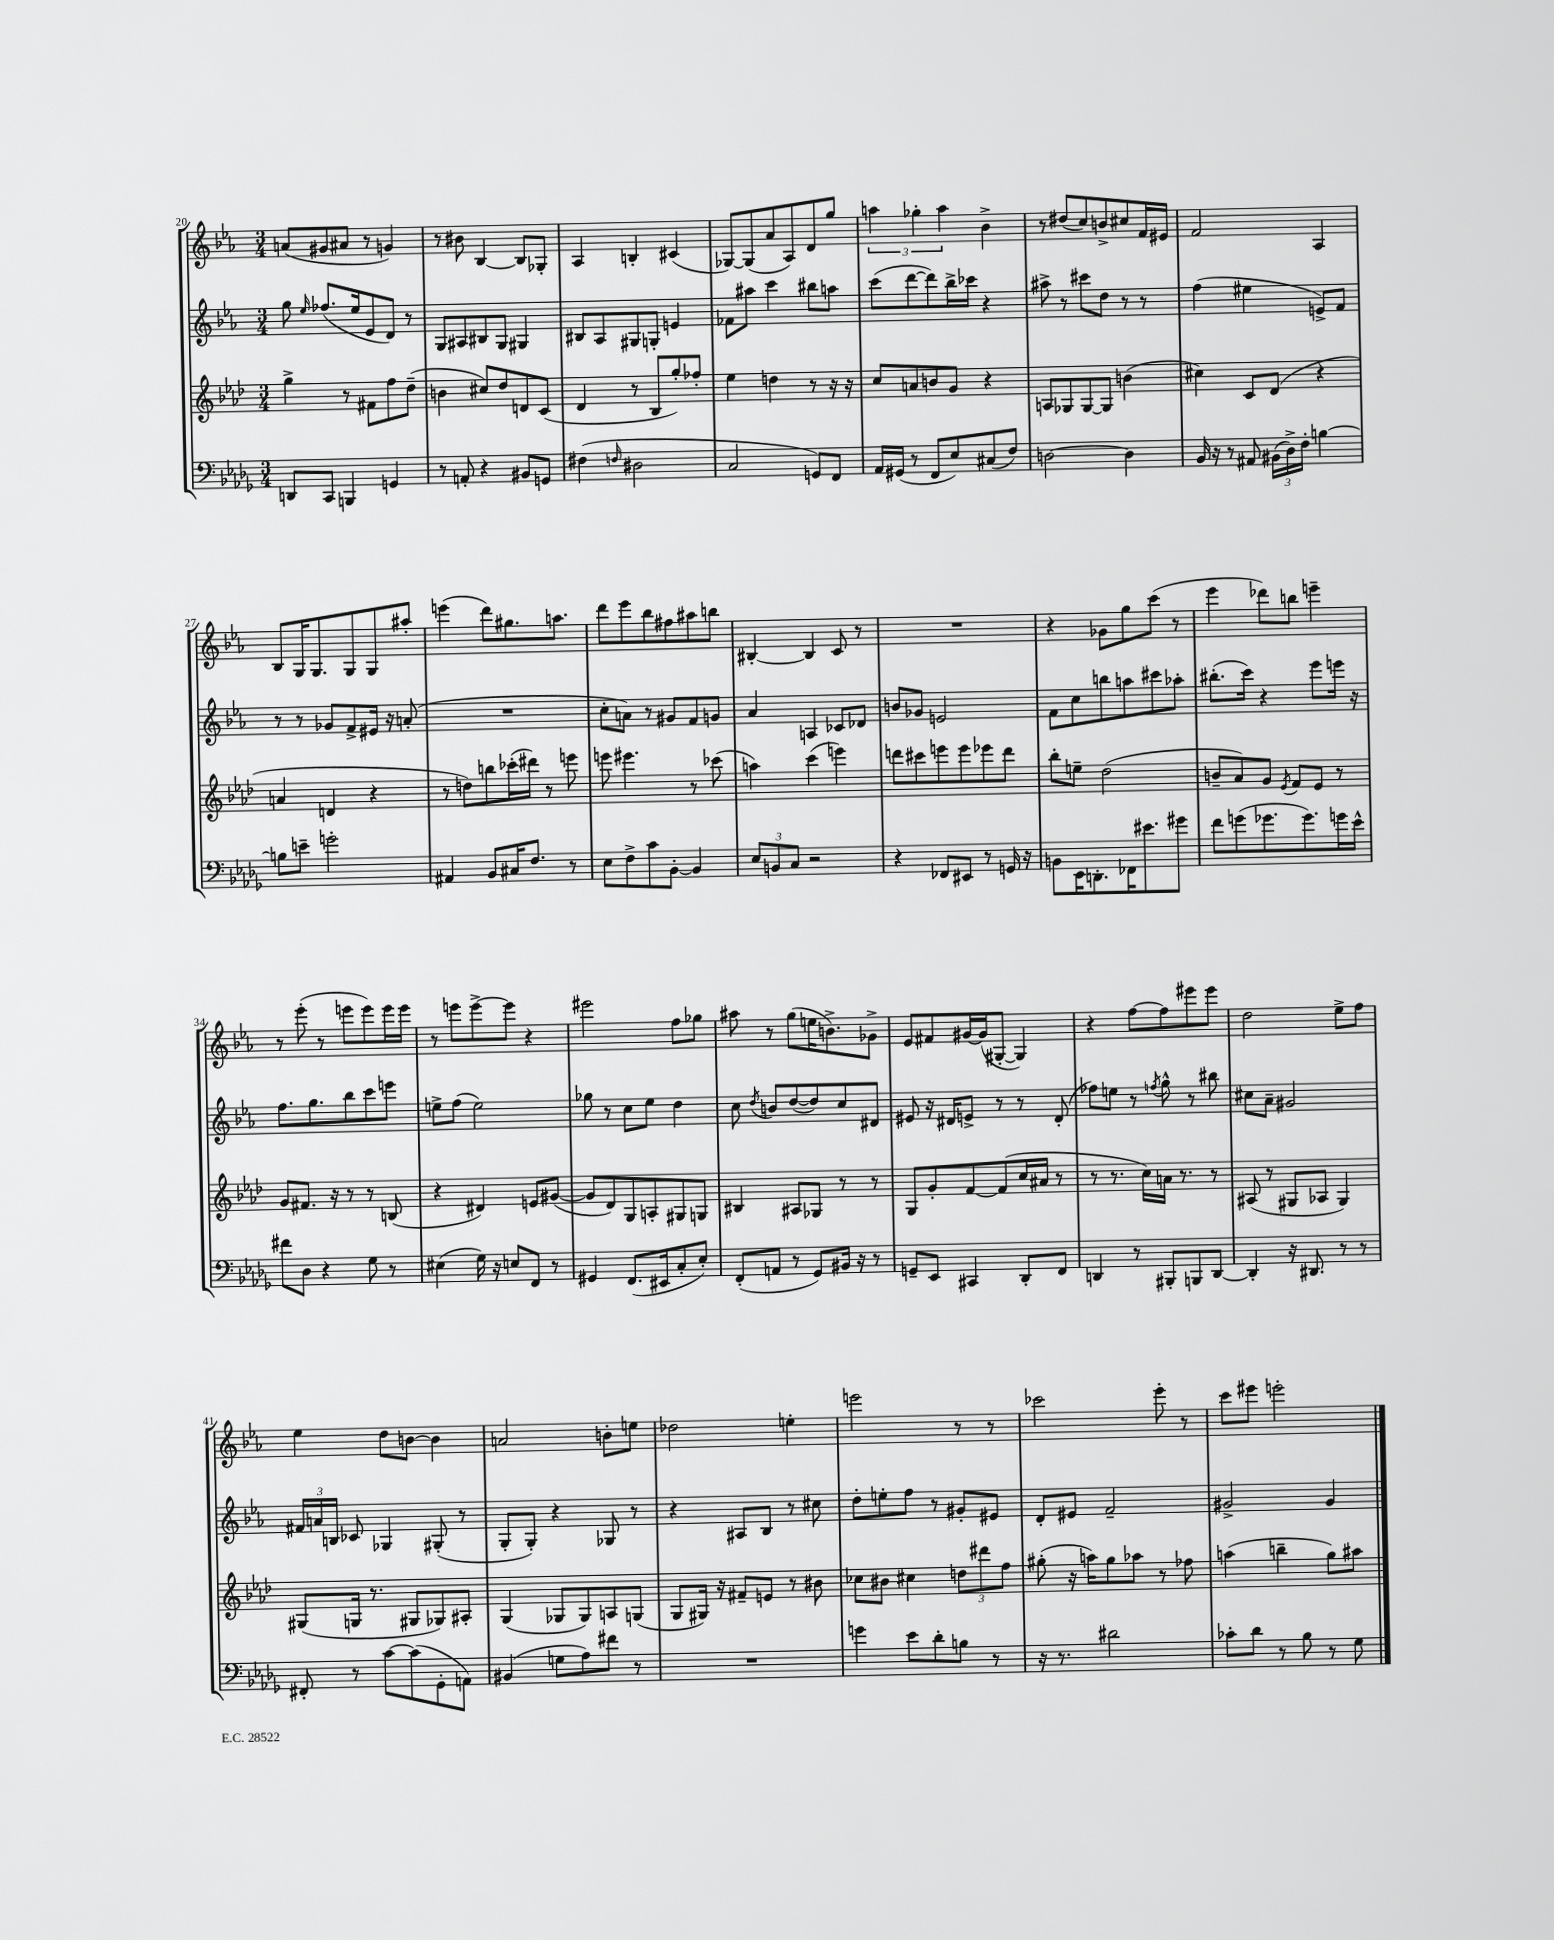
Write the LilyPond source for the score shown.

<<
\new StaffGroup <<
\new Staff = "s0" {
    \clef treble \key ees \major \numericTimeSignature \time 3/4
    \autoBeamOff a'8[( gis'8 ais'8] r8 g'4) |
    r8 bis'8 bes4~ bes8[ ges8]-. |
    aes4 b4-. cis'4( |
    ges8[~) ges8( aes'8 aes8) d'8 g''8] |
    \tuplet 3/2 { a''4 ges''4-. a''4 } bes'4-> |
    r8 dis''8[( c''8) b'8-> cis''8 f'16 eis'16] |
    f'2 aes4 |
    bes8[ g16 g8. g8 g8 ais''8]-. |
    e'''4( d'''8[) gis''8. a''8.] |
    d'''8[ ees'''8 bes''8 fis''8 ais''8 b''8] |
    bis4~-. bis4 c'8 r8 |
    R2. |
    r4 ges'8[ g''8 c'''8]( r8 |
    ees'''4 des'''8[) b''8] e'''4-- |
    r8 ees'''8-.( r8 e'''8[ e'''8) e'''16 e'''16] |
    r8 e'''8[ e'''8~-> e'''8] r4 |
    eis'''2 f''8[ ges''8] |
    ais''8 r8 g''8[( e''16 b'8.->) ges'8]-> |
    ees'8[ fis'8 gis'16~ gis'16( gis8]~-. gis4) |
    r4 f''8[~ f''8 eis'''8 eis'''8] |
    d''2 ees''8[-> f''8] |
    ees''4 d''8[ b'8]~ b'4 |
    a'2 b'8[-. e''8] |
    des''2 e''4-. |
    e'''2 r8 r8 |
    ces'''2 ees'''8-. r8 |
    c'''8[ eis'''8] e'''2-. \bar "|." |
}
\new Staff = "s1" {
    \clef treble \key ees \major \numericTimeSignature \time 3/4
    \autoBeamOff g''8 \grace { ees''16 } fes''8.[( ees''16 ees'8 d'8]) r8 |
    g8[ ais8 bis8 g8] gis4 |
    bis8[ aes8 gis8 g8]-. e'4 |
    fes'8[ ais''8] c'''4 bis''8[ a''8] |
    c'''8[( d'''8~ d'''8) bes''16-> ces'''16] r4 |
    ais''8-> r8 cis'''8[ d''8] r8 r8 |
    f''4( eis''4 e'8[->) f'8] |
    r8 r8 ges'8[ f'8-> eis'16] r16 a'8-.( |
    R2. |
    c''8[-. a'8]) r8 gis'8[ f'8 g'8] |
    aes'4 a4 ces'8[ des'8] |
    b'8[ ges'8] e'2 |
    f'8[ c''8 b''8 a''8 cis'''8 aes''8]-. |
    bis''8.[-.( c'''16]) r4 ees'''8[ e'''16] r16 |
    f''8.[ g''8. bes''8 c'''8 e'''8] |
    e''8[-> f''8]( e''2) |
    ges''8 r8 c''8[ ees''8] d''4 |
    c''8 \acciaccatura { d''8 } b'8[ d''8~( d''8) c''8 dis'8] |
    eis'8 r16 dis'16[ e'8]-> r8 r8 dis'8-.( |
    fes''8[) e''8] r8 \acciaccatura { f''8 } g''8-^ r8 bis''8 |
    cis''8[ aes'8]-- gis'2 |
    \tuplet 3/2 { fis'16[ a'16 b16] } ces'8 ges4 gis8-.( r8 |
    g8[-. g8]-.) r4 ges8 r8 |
    r4 ais8[ bes8] r8 cis''8 |
    d''8[-. e''8-. f''8] r8 gis'8[-. eis'8] |
    d'8[-. eis'8] f'2-- |
    gis'2-> gis'4 \bar "|." |
}
\new Staff = "s2" {
    \clef treble \key aes \major \numericTimeSignature \time 3/4
    \autoBeamOff g''4-> r8 fis'8[ f''8 des''8]--( |
    b'4 cis''8[) des''8 d'8 c'8]( |
    des'4 r8 bes8[ g''8-.) fes''8]-. |
    ees''4 d''4 r8 r16 r16 |
    c''8[ a'8 b'8 g'8] r4 |
    a8[ ges8 ges8~ ges8] b'4( |
    cis''4) c'8[ des'8]( r4 |
    a'4 d'4 r4 |
    r8 d''8[) b''8 ces'''16-.( dis'''16]) r8 e'''8 |
    e'''8 eis'''4. r8 ces'''8( |
    a''4) c'''4( e'''4) |
    d'''8[ cis'''8 e'''8 e'''8 ees'''8 d'''8] |
    bes''8[-. e''8]-- des''2( |
    b'8[-- aes'8) g'8] \acciaccatura { ees'8 } f'8[ ees'8] r8 |
    g'8[ fis'8.] r16 r8 r8 b8( |
    r4 dis'4) e'8[ gis'8]~( |
    gis'8[ des'8) g8 a8-. gis8 g8] |
    bis4 ais8[ ges8] r8 r8 |
    g8[ g'8-. f'8~ f'8( c''16 ais'16] r8 |
    r8 r8. c''16[) a'16] r8. r8 |
    ais8( r8 gis8[ aes8] gis4) |
    gis8[( g16] r8. gis8[ ges8) ais8]-. |
    g4( ges8[ ges8) a8 g8]( |
    g8[ gis16]) r16 fis'8[-- e'8] r8 bis'8 |
    ces''8[ bis'8] cis''4 \tuplet 3/2 { d''8[ dis'''8 f''8] } |
    gis''8-.( r16 a''16[) gis''8 aes''8] r8 fes''8 |
    a''4( b''4-- g''8[) ais''8] \bar "|." |
}
\new Staff = "s3" {
    \clef bass \key des \major \numericTimeSignature \time 3/4
    \autoBeamOff d,8[ c,8] b,,4 g,4 |
    r8 a,8-. r4 bis,8[ g,8] |
    fis4( \grace { f16 } dis2 |
    c2 g,8[) f,8] |
    aes,16[ gis,16]( r8 f,8[ ees8) cis8( f8]) |
    d2~ d4 |
    bes,16 r16 r8 ais,8 \tuplet 3/2 { bis,16[( des16->) f16]-. } b4~ |
    b8[ e'8]-- g'2-. |
    ais,4 bes,8[ cis16 f8.] r8 |
    ees8[ f8-> c'8 bes,8]~-. bes,4 |
    \tuplet 3/2 { ees8[ b,8 c8] } r2 |
    r4 fes,8[ eis,8] r8 g,16 r16 |
    b,8[ ees,16 d,8.-. fes,16 eis'8. gis'8] |
    f'8[ g'8( ges'8. ges'8.) g'16 ees'16]-^ |
    fis'8[ des8] r4 ges8 r8 |
    eis4( ges16) r16 e8[ f,8] r8 |
    gis,4 f,8.[( eis,16 c8-. ees8]-.) |
    f,8[-.( a,8] r8 ges,8[) bis,16] r16 r8 |
    g,8[-- ees,8] cis,4 des,8[-. f,8] |
    d,4 r8 bis,,8[-. b,,8 d,8]~ |
    d,4-. r16 dis,8. r8 r8 |
    fis,8-. r8 c'8[~ c'8( ges,8-. a,8]) |
    bis,4( g8[ aes8) fis'8] r8 |
    R2. |
    g'4 ees'8[ des'8-. b8] r8 |
    r16 r8. dis'2 |
    ces'8[-. des'8] r8 bes8 r8 ges8 \bar "|." |
}
>>
>>
\layout { \context { \Score currentBarNumber = #20 } }
